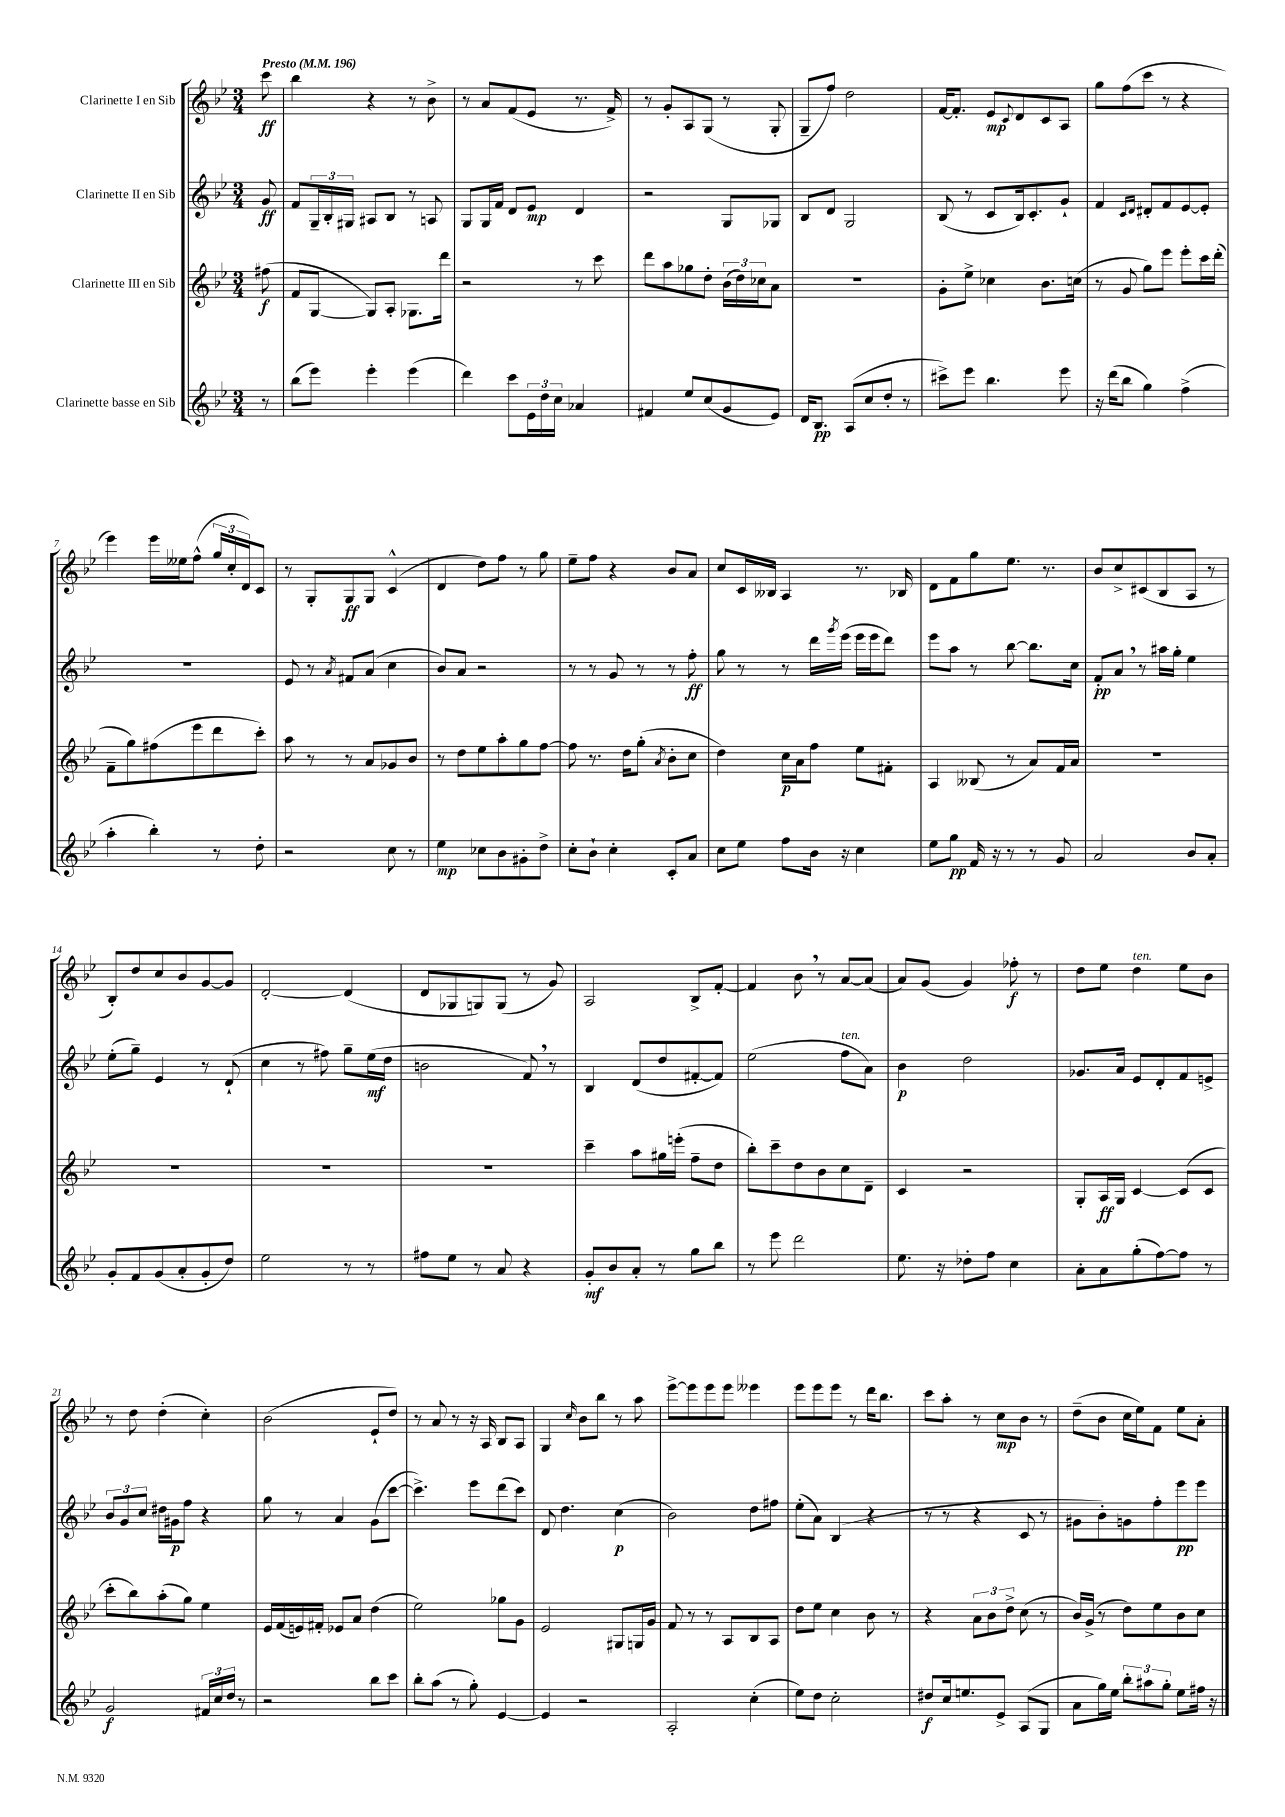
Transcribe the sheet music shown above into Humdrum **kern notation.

**kern	**kern	**kern	**kern
*staff4	*staff3	*staff2	*staff1
*clefG2	*clefG2	*clefG2	*clefG2
*k[b-e-]	*k[b-e-]	*k[b-e-]	*k[b-e-]
*M3/4	*M3/4	*M3/4	*M3/4
*MM196	*MM196	*MM196	*MM196
8r	(8ff#\	8g/	8ccc\
=	=	=	=
(8bb-\L	8f/L	8f/L	4bb-\
8eee-\J)	[8G/J	24G~/L	.
.	.	24B-'/	.
.	.	24G#/JJ	.
4eee-'\	8G/]L)	8A#/L	4r
.	8A'/J	8B-/J	.
(4eee-\	8.G-\L	8r	8r
.	.	8A/	8b-^\
.	16ddd\Jk	.	.
=	=	=	=
4ddd\)	2r	8G/L	8r
.	.	16G/L	8a/L
.	.	16f/JJ	.
8ccc\L	.	8d/L	(8f/
24e-\L	.	8e-/J	8e-/J
24dd\	.	.	.
24cc\JJ	.	.	.
4a-/	8r	4d/	8.r
.	8ccc\	.	.
.	.	.	16f^/)
=	=	=	=
4f#/	8ddd\L	2r	8r
.	8aa\	.	8g'/L
8ee-/L	8gg-\	.	8A/
(8cc/	8dd'\J	.	(8G/J
8g/	(24b-\LL	8G/L	8r
.	24dd\)	.	.
.	24cc-\J	.	.
8e-/J)	8a\J	8G-/J	8G'/
=	=	=	=
16d/LK	2.r	8B-/L	8G~/L
8.B-/J	.	.	.
.	.	8d/J	8ff/J)
(8A/L	.	2G/	2dd\
8cc/	.	.	.
8dd'/J	.	.	.
8r	.	.	.
=	=	=	=
8ccc#^\L)	8g'\L	(8B-/	[16f/LK
.	.	.	8.f'/]J
8eee-\J	8ee-^\J	8r	.
4.bb-\	4cc-\	8c/L	8e-/L
.	.	.	8qqc/
.	.	16B-/k)	8d/
.	.	8.c'/	.
.	8.b-\L	.	8c/
8eee-\	.	8g`/J	8A/J
.	(16cc\Jk	.	.
=	=	=	=
16r	8r	4f/	8gg\L
(16ddd\LK	.	.	.
8bb-\J	8g/	.	(8ff\
.	.	16qqc/LL	.
.	.	16qqd/JJ	.
4gg\)	8gg\L)	8d#'/L	8ccc\J
.	8eee-\J	8f/	8r
(4ff^\	8eee-'\L	[8e-/	4r
.	16ccc\L	8e-'/]J	.
.	(16ddd'\JJ	.	.
=	=	=	=
4aa'\	8f~\L	2.r	4eee-\)
.	8gg\)	.	.
4bb-'\)	(8ff#\	.	16eee-\LL
.	.	.	16ee--\J
.	8eee-\	.	(8ff^^\J
8r	8ddd\	.	24gg/LL
.	.	.	24cc'/
.	.	.	24d/J)
8dd'\	8ccc'\J)	.	8c/J
=	=	=	=
2r	8aa\	8e-/	8r
.	8r	8r	8G'/L
.	.	8qa/	.
.	8r	8f#/L	8G/
.	8a/L	(8a/J	8G/J
8cc\	8g-/	4cc\	(4c^^/
8r	8b-/J	.	.
=	=	=	=
4ee-\	8r	8b-/L)	4d/
.	8dd\L	8a/J	.
8cc-\L	8ee-\	2r	8dd\L)
8b-\	8aa'\	.	8ff\J
8g#'\	8gg\	.	8r
8dd^\J	[8ff\J	.	8gg\
=	=	=	=
8cc'\L	8ff\]	8r	8ee-~\L
8b-`\J	8.r	8r	8ff\J
4cc'\	.	8g/	4r
.	16dd\LK	.	.
.	(8gg'\J	8r	.
.	8qa/	.	.
8c'/L	8b-'\L	8r	8b-/L
8a/J	8cc\J	8ff'\	8a/J
=	=	=	=
8cc\L	4dd\)	8gg\	8cc/L
8ee-\J	.	8r	16c/L
.	.	.	16B--/JJ
8ff\L	16cc\LL	8r	4A/
.	16a\J	.	.
16b-\Jk	8ff\J	16ddd\LL	.
.	.	8qggg/	.
16r	.	(16eee-\JJ	.
4cc\	8ee-\L	16eee-\LL	8.r
.	.	16eee-\J	.
.	8f#'\J	8ddd\J)	.
.	.	.	16B-/
=	=	=	=
8ee-\L	4A/	8eee-\L	8d\L
8gg\J	.	8aa\J	8f\
16f/	(8B--/	8r	8gg\
16r	.	.	.
8r	8r	[8bb-\	8.ee-\J
8r	8a/L)	8.bb-\]L	.
.	.	.	8.r
8g/	16f/L	.	.
.	16a/JJ	16cc\Jk	.
=	=	=	=
2a/	2.r	8f'/L	8b-/L
.	.	8a/J	8cc^/
.	.	8r	(8c#/
.	.	16aa#\LL	8B-/
.	.	16gg'\JJ	.
8b-/L	.	4ee-\	8A/J
8a'/J	.	.	8r
=	=	=	=
8g'/L	2.r	(8ee-'\L	8B-'/L)
8f/	.	8gg~\J)	8dd/
(8g/	.	4e-/	8cc/
8a'/	.	.	8b-/
8g'/	.	8r	[8g/
8dd/J)	.	(8d`/	8g/]J
=	=	=	=
2ee-\	2.r	4cc\	[2d'/
.	.	8r	.
.	.	8ff#\)	.
8r	.	8gg~\L	(4d/]
8r	.	(16ee-\L	.
.	.	16dd\JJ	.
=	=	=	=
8ff#\L	2.r	2b\	8d/L
8ee-\J	.	.	8G-/
8r	.	.	8G/)
8a/	.	.	(8G/J
4r	.	8f/)	8r
.	.	8r	8g/)
=	=	=	=
8g'/L	4ccc~\	4B-/	2A/
8b-/	.	.	.
8a'/J	8aa\L	(8d/L	.
8r	16gg#\L	8dd/	.
.	(16eee'\JJ	.	.
8gg\L	8ff~\L	[8f#'/	8B-^/L
8bb-\J	8dd\J	8f#/]J)	[8f'/J
=	=	=	=
8r	8bb-'\L)	(2ee-\	4f/]
8eee-\	8ccc~\	.	.
2ddd\	8dd\	.	8b-\
.	8b-\	.	8r
.	8cc\	8ff\L	[8a/L
.	8d~\J	8a\J)	(8a/]J
=	=	=	=
8.ee-\	4c/	4b-\	8a/L)
.	.	.	(8g/J
16r	.	.	.
8dd-'\L	2r	2dd\	4g/)
8ff\J	.	.	.
4cc\	.	.	8ff-'\
.	.	.	8r
=	=	=	=
8a'\L	8G'/L	8.g-/L	8dd\L
8a\	16A/L	.	8ee-\J
.	16G/JJ	16a/Jk	.
(8gg'\	[4c/	8e-/L	4dd\
[8ff\)	.	8d'/	.
8ff\]J	(8c/]L	8f/	8ee-\L
8r	8c/J	8e^/J	8b-\J
=	=	=	=
2g/	8ccc'\L	12b-/L	8r
.	.	12g/	.
.	8bb-\)	.	8dd\
.	.	12cc/J	.
.	(8aa'\	16dd#\LL	(4dd'\
.	.	16g#\J	.
.	8gg\J)	8ff\J	.
24f#/LL	4ee-\	4r	4cc'\)
24cc/	.	.	.
24dd/JJ	.	.	.
8r	.	.	.
=	=	=	=
2r	16e-/LL	8gg\	(2b-\
.	(16f/	.	.
.	16e/)	8r	.
.	16f#'/JJ	.	.
.	8e-/L	4a/	.
.	8a/J	.	.
8bb-\L	(4dd\	(8g\L	8e-`/L
8ccc\J	.	[8ccc\J	8dd/J)
=	=	=	=
8bb-'\L	2ee-\)	4.ccc^\])	8r
(8aa\J	.	.	8a/
8r	.	.	8r
8gg'\)	.	8eee-\L	16r
.	.	.	16A/
[4e-/	8gg-\L	(8ddd\	8B-/L
.	8g\J	8ccc\J)	8A/J
=	=	=	=
4e-/]	2e-/	8d/	4G/
.	.	4.dd\	.
.	.	.	16qqcc/
2r	.	.	8b-\L
.	.	.	8bb-\J
.	8G#/L	(4cc\	8r
.	16G/L	.	8aa\
.	16g/JJ	.	.
=	=	=	=
2A'/	8f/	2b-\)	[8eee-^\L
.	8r	.	8eee-\]
.	8r	.	8eee-\
.	8A/L	.	8eee-\J
(4cc'\	8B-/	8dd\L	4eee--\
.	8A/J	8ff#\J	.
=	=	=	=
8ee-\L)	8dd\L	(8ee-'\L	8eee-\L
8dd\J	8ee-\J	8a\J)	8eee-\
2cc'\	4cc\	(4B-/	8eee-\J
.	.	.	8r
.	8b-\	4r	16ddd\LK
.	.	.	8.bb-\J
.	8r	.	.
=	=	=	=
8dd#/L	4r	8r	8ccc\L
16cc/k	.	8r	8aa'\J
8.ee/	.	.	.
.	12a\L	4r	8r
.	12b-\	.	.
8e-^/J	.	.	8cc\L
.	12dd^\J	.	.
(8A/L	(8cc\	8c/	8b-\J
8G/J	8r	8r	8r
=	=	=	=
8a\L	16b-/LL)	8g#\L	(8dd~\L
.	(16g^/JJ	.	.
16gg\L)	8r	8b-'\)	8b-\J
16ee-\JJ	.	.	.
12bb-'\L	8dd\L)	8g\	16cc\LL
.	.	.	16ee-\J)
12aa#\	.	.	.
.	8ee-\	8ff'\	8f\J
12gg'\J	.	.	.
8ee-\L	8b-\	8eee-\	8ee-\L
16ff#\Jk	8cc\J	8eee-\J	8a'\J
16r	.	.	.
==	==	==	==
*-	*-	*-	*-
